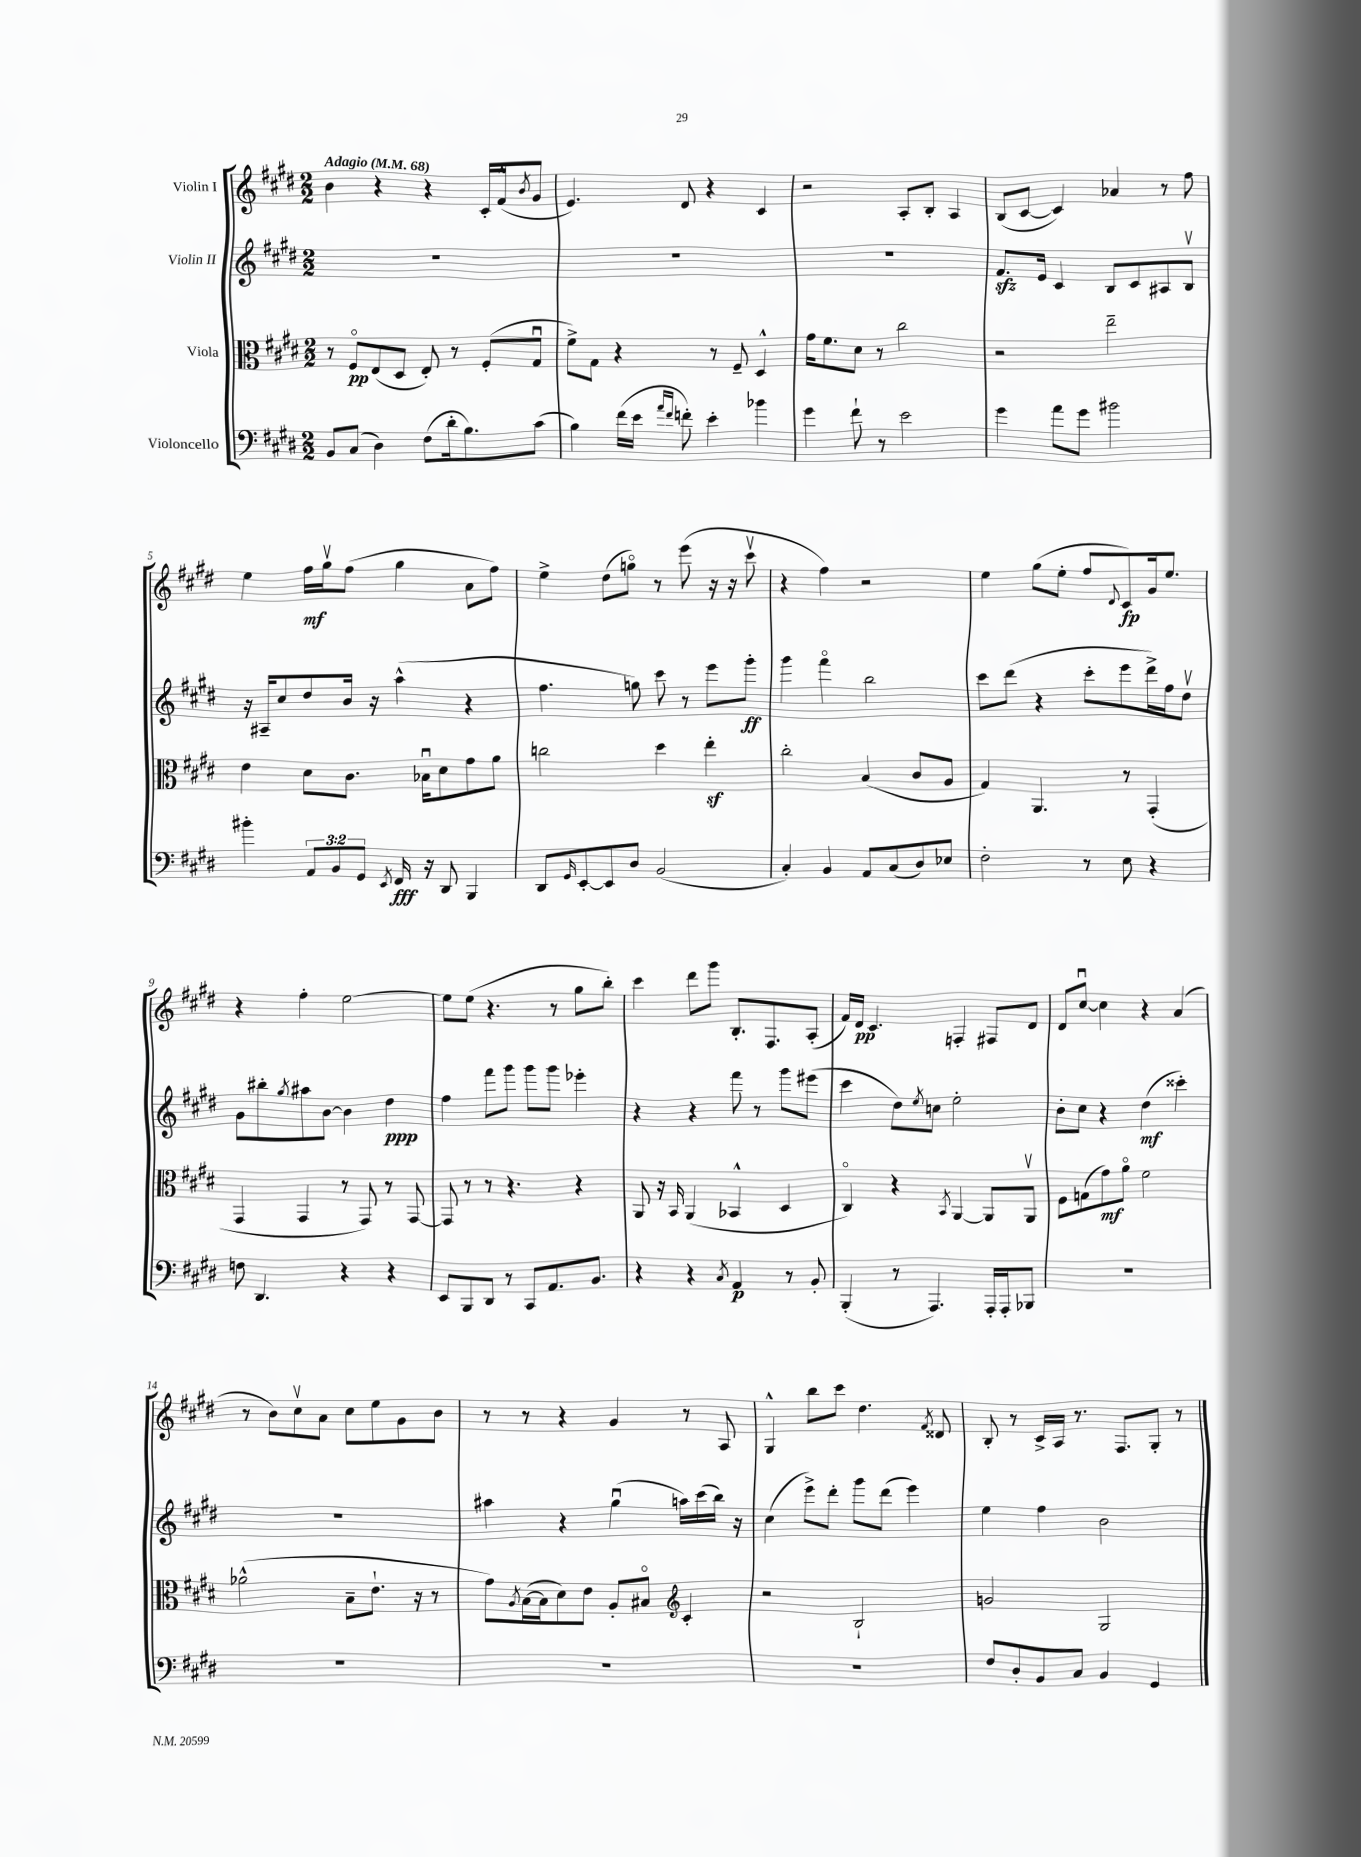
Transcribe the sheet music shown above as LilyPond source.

<<
\new StaffGroup <<
\new Staff = "s0" \with { instrumentName = "Violin I" } {
    \clef treble \key e \major \numericTimeSignature \time 2/2 \tempo "Adagio" 4 = 68
    b'4 r4 r4 cis'16-. fis'16-^( \acciaccatura { b'8 } gis'8 |
    e'4.) dis'8 r4 cis'4 |
    r2 a8-. b8-. a4 |
    b8( cis'8~ cis'4) aes'4 r8 fis''8 |
    e''4 fis''16\mf gis''16\upbow fis''8( gis''4 a'8 fis''8) |
    e''4-> dis''8( g''8\flageolet) r8 e'''8( r16 r16 cis'''8\upbow |
    r4 fis''4) r2 |
    e''4 gis''8( e''8-. fis''8 \appoggiatura { dis'8 } cis'8\fp) gis'16 e''8. |
    r4 fis''4-. e''2~ |
    e''8 e''8( r4. r8 gis''8 b''8-.) |
    cis'''4 dis'''8 gis'''8 b8.-. fis8. a8-.( |
    fis'16) dis'16\pp cis'4. f4-. fis8 dis'8 |
    dis'8 cis''8~\downbow cis''4 r4 a'4( |
    r8 b'8) cis''8\upbow a'8 cis''8 e''8 gis'8 b'8 |
    r8 r8 r4 gis'4 r8 a8 |
    gis4-^ b''8 cis'''8 dis''4. \acciaccatura { fis'8 } disis'8 |
    b8-. r8 cis'16-> a16 r8. fis8. gis8-. r8 \bar "|." |
}
\new Staff = "s1" \with { instrumentName = "Violin II" } {
    \clef treble \key e \major \numericTimeSignature \time 2/2
    R1 |
    R1 |
    R1 |
    fis'8.\sfz e'16 cis'4 b8 cis'8 ais8 b8\upbow |
    r16 ais16-- cis''8 dis''8 b'16 r16 a''4-^( r4 |
    fis''4. g''8) cis'''8 r8 e'''8 gis'''8-.\ff |
    gis'''4 fis'''4\flageolet b''2 |
    cis'''8 dis'''8( r4 cis'''8-. e'''8 dis'''16->) fis''16 dis''8\upbow |
    gis'8 bis''8-. \acciaccatura { gis''8 } ais''8 b'8~ b'4 dis''4\ppp |
    fis''4 fis'''8 gis'''8 gis'''8 gis'''8 ees'''4-. |
    r4 r4 fis'''8 r8 gis'''8 eis'''8( |
    cis'''4 dis''8) \acciaccatura { e''8 } c''8 e''2-. |
    b'8-. cis''8 r4 dis''4\mf( cisis'''4-.) |
    R1 |
    ais''4 r4 gis''4\downbow( a''16) cis'''16( b''16) r16 |
    cis''4( e'''8->) dis'''8-. gis'''8 dis'''8( e'''4) |
    e''4 fis''4 b'2 \bar "|." |
}
\new Staff = "s2" \with { instrumentName = "Viola" } {
    \clef alto \key e \major \numericTimeSignature \time 2/2
    r8 fis8\flageolet\pp e8( dis8 e8-.) r8 fis8-.( gis8\downbow |
    fis'8->) gis8 r4 r8 fis8-- dis4-^ |
    gis'16 fis'8. dis'8 r8 cis''2 |
    r2 e''2-- |
    e'4 dis'8 cis'8. bes16\downbow dis'8 gis'8 a'8 |
    c''2 dis''4 e''4-.\sf |
    cis''2-. b4( cis'8 a8 |
    gis4) a,4. r8 gis,4-.( |
    gis,4 gis,4 r8 gis,8) r8 gis,8~ |
    gis,8 r8 r8 r4. r4 |
    a,8 r16 b,16 a,4( bes,4-^ dis4 |
    cis4\flageolet) r4 \acciaccatura { b,8 } a,4~ a,8 a,8\upbow |
    fis8 g8( gis'8\mf) a'8\flageolet fis'2 |
    aes'2-^( b8-- e'8.-! r16 r8 |
    gis'8) \acciaccatura { a8 } b16~( b16 dis'8) e'8 a8-. bis8\flageolet \clef treble cis'4-. |
    r2 b2-! |
    g'2 gis2 \bar "|." |
}
\new Staff = "s3" \with { instrumentName = "Violoncello" } {
    \clef bass \key e \major \numericTimeSignature \time 2/2 \override Staff.TupletNumber.text = #tuplet-number::calc-fraction-text
    b,8 cis8( dis4) fis8( dis'16-. b8.) cis'8( |
    b4) fis'16( e'16 \grace { a'16 fis'16 } f'8-.) e'4-. bes'4 |
    gis'4 fis'8-! r8 e'2 |
    gis'4 a'8 gis'8 bis'2 |
    bis'4-. \tuplet 3/2 { a,8 b,8 gis,8 } \acciaccatura { e,8 } fis,16\fff r16 dis,8 b,,4 |
    dis,8 \grace { gis,16 } e,8~-. e,8 dis8 b,2( |
    cis4-.) b,4 a,8 cis8( dis8) ees8 |
    fis2-. r8 e8 r4 |
    f8 dis,4. r4 r4 |
    e,8 b,,8 dis,8 r8 cis,8 a,8. b,8. |
    r4 r4 \acciaccatura { cis8 } a,4\p r8 b,8-. |
    b,,4-.( r8 a,,4.) a,,16-. a,,16-. bes,,8 |
    R1 |
    R1 |
    R1 |
    R1 |
    fis8 dis8-. b,8 cis8 b,4 gis,4 \bar "|." |
}
>>
>>
